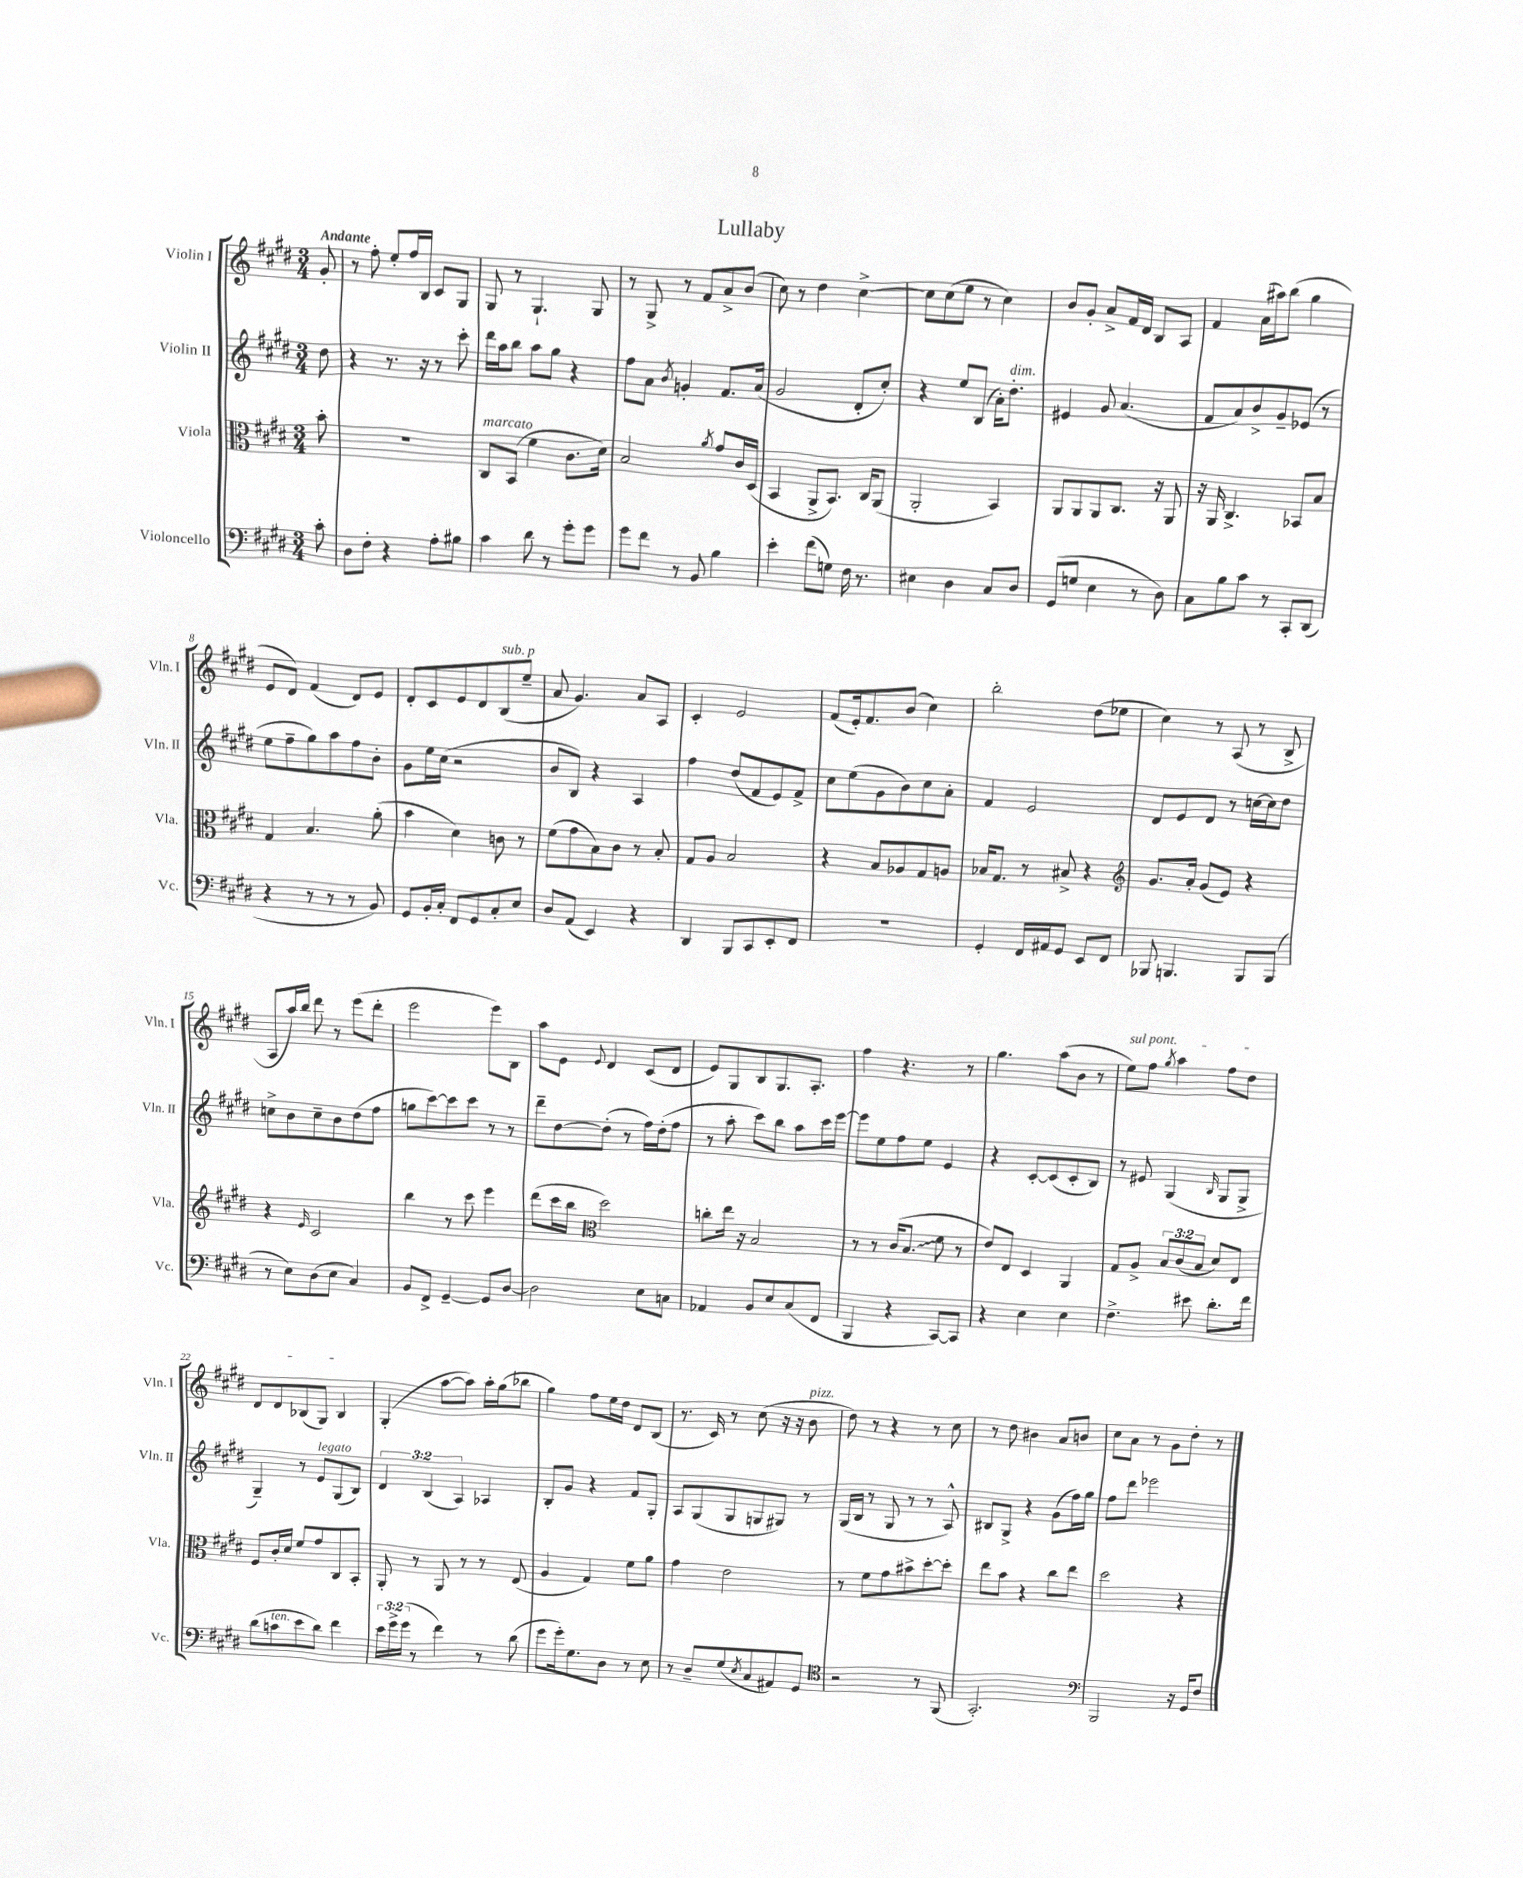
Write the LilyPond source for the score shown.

\header { title = "Lullaby" }
<<
\new StaffGroup <<
\new Staff = "s0" \with { instrumentName = "Violin I" shortInstrumentName = "Vln. I" } {
    \clef treble \key e \major \numericTimeSignature \time 3/4 \partial 8 \tempo "Andante"
    gis'8-. |
    r8 fis''8-. e''8-. fis''16 b16 cis'8 gis8 |
    gis8 r8 gis4.-! gis8 |
    r8 gis8-> r8 fis'8 a'8-> b'8( |
    cis''8) r8 dis''4 cis''4~-> |
    cis''8 cis''8( e''8 r8 cis''4) |
    b'8 gis'8-. a'8-> fis'16 dis'16 b8 a8 |
    fis'4 a'16( ais''16) b''8( gis''4 |
    e'8 dis'8) fis'4( dis'8) e'8 |
    dis'8-. cis'8 e'8 dis'8 b8^\markup { \italic "sub. p" }( e''8-- |
    a'8 gis'4.) a'8 a8 |
    cis'4-. e'2 |
    fis'8( e'16-.) fis'8. b'8( cis''4) |
    b''2-. dis''8( ees''8 |
    cis''4) r8 a8( r8 b8-> |
    a8 a''16) b''16 dis'''8 r8 e'''8( dis'''8-. |
    e'''2 e'''8) b8 |
    a''8 e'8 \appoggiatura { e'8 } dis'4 cis'8( dis'8 |
    e'8) gis8 b8 gis8. a8.-. |
    fis''4 r4. r8 |
    gis''4. a''8( b'8 r8 |
    \once \override TextSpanner.bound-details.left.text = \markup { \italic "sul pont." } e''8\startTextSpan) fis''8 \acciaccatura { gis''8 } a''4 fis''8 dis''8 |
    dis'8 dis'8 bes8( gis8) bes4\stopTextSpan |
    gis4-.( a''8~ a''8) a''16-. gis''16( bes''8 |
    gis''4) fis''8 e''16 dis''16 dis'8 b8( |
    r8. cis'16) r8 cis''8( r16 r16 b'8^\markup { \italic "pizz." } |
    dis''8) r8 r4 r8 cis''8 |
    r8 dis''8 bis'4 a'8 b'8 |
    cis''8 a'8 r8 gis'8 dis''8-. r8 \bar "|." |
}
\new Staff = "s1" \with { instrumentName = "Violin II" shortInstrumentName = "Vln. II" } {
    \clef treble \key e \major \numericTimeSignature \time 3/4 \override Staff.TupletNumber.text = #tuplet-number::calc-fraction-text \partial 8
    dis''8 |
    r4 r8. r16 r8 cis'''8-. |
    dis'''16 a''16 b''8 a''8 gis''8 r4 |
    fis''8 a'8 \acciaccatura { b'8 } g'4-. fis'8. a'16( |
    gis'2 dis'8-. cis''8-.) |
    r4 e''8 b8( a'16-.) dis''8.-.^\markup { \italic "dim." } |
    eis'4 gis'8 a'4.( |
    fis'8 a'8) b'8-> gis'8-- ees'8( r8 |
    e''8 fis''8-- gis''8) a''8 fis''8 b'8-. |
    gis'8 e''16 cis''16( r2 |
    b'8 b8) r4 a4 |
    fis''4 dis''8( fis'8 e'8) fis'8-> |
    cis''8 e''8( gis'8 b'8) cis''8 a'8-. |
    fis'4 e'2 |
    dis'8 e'8 dis'8 r8 c''16~ c''16 dis''8 |
    c''8-> b'8 c''8-- b'8 dis''8( fis''8 |
    g''8 cis'''8~) cis'''8 cis'''8 r8 r8 |
    dis'''8-- dis''8~ dis''8-.( r8 fis''16) dis''16-.( fis''8 |
    r8 a''8-. cis'''8) b''8 a''8 cis'''16 e'''16~ |
    e'''8 e''8 fis''8 e''8 e'4 |
    r4 cis'8~-. cis'8( cis'8-. b8) |
    r8 eis'8 gis4( \grace { b16 } gis8 gis8-> |
    gis4--) r8 e'8^\markup { \italic "legato" } gis8( b8) |
    \tuplet 3/2 { dis'4 b4( a4) } aes4 |
    b8-. gis'8 r4 fis'8 gis8-. |
    a8 gis8( gis8 g8 gis8) r8 |
    gis16( b16 r8 gis8 r8 r8 a8-^) |
    bis8 gis8-> r4 gis'8( fis''16) gis''16 |
    fis''8 dis'''8 ees'''2 \bar "|." |
}
\new Staff = "s2" \with { instrumentName = "Viola" shortInstrumentName = "Vla." } {
    \clef alto \key e \major \numericTimeSignature \time 3/4 \override Staff.TupletNumber.text = #tuplet-number::calc-fraction-text \partial 8
    b'8-. |
    R2. |
    cis8^\markup { \italic "marcato" } b,8( fis'4 cis'8. dis'16) |
    b2 \acciaccatura { a'8 } gis'8 cis'16 dis16( |
    b,4 a,8-> b,8.) cis16 a,8( |
    a,2-. b,4) |
    a,8 a,8 a,8 cis8. r16 a,8 |
    r16 a,16 cis4.-> bes,8 b8 |
    gis4 b4. a'8-.( |
    b'4 dis'4) c'8 r8 |
    fis'8( gis'8 b8) cis'8 r8 b8-. |
    gis8 a8 b2 |
    r4 b8 aes8 gis8 a8 |
    bes16 gis8. r8 bis8-> r4 |
    \clef treble gis'8. a'16-. gis'8( e'8) r4 |
    r4 \grace { e'16 } cis'2 |
    b''4 r8 cis'''8 e'''4 |
    dis'''8( cis'''16 b''16 \clef alto dis''2) |
    c''8-. e''16 r16 b2 |
    r8 r8 cis'16( \once \override Glissando.style = #'zigzag b8.\glissando fis'8 r8 |
    e'8) e8 dis4 a,4 |
    gis8 a8-> \tuplet 3/2 { b8 cis'8( b8 } dis'8) e8 |
    fis8 cis'16-. dis'16 fis'8 gis'8 cis8 b,8-. |
    a,8-. r8 a,8 r8 r8 e8( |
    a4 gis4) fis'8 a'8 |
    gis'4 e'2 |
    r8 fis'8 gis'8 bis'8-> dis''8~-. dis''8-. |
    e''8 b'8 r4 cis''8 e''8 |
    dis''2 r4 \bar "|." |
}
\new Staff = "s3" \with { instrumentName = "Violoncello" shortInstrumentName = "Vc." } {
    \clef bass \key e \major \numericTimeSignature \time 3/4 \override Staff.TupletNumber.text = #tuplet-number::calc-fraction-text \partial 8
    cis'8-. |
    dis8 fis8-. r4 a8-. bis8 |
    cis'4 dis'8 r8 gis'8-. gis'8 |
    gis'8 fis'8 r8 b,8 b4 |
    e'4-. fis'8( g8) fis16 r8. |
    eis4 dis4 cis8 dis8 |
    gis,8( g8 e4 r8 dis8) |
    cis8 b8 cis'8 r8 cis,8-. dis,8( |
    r4 r8 r8 r8 b,8) |
    gis,8 b,16-. cis16-. fis,8 gis,8 cis8-. e8 |
    dis8 a,8( e,4) r4 |
    dis,4 b,,8 cis,8 e,8-. fis,8 |
    R2. |
    gis,4-. fis,16 ais,16 gis,8 e,8 fis,8 |
    bes,,8 b,,4. b,,8 b,,8( |
    r8 e8) dis8( e8 cis4) |
    b,8 fis,8-> gis,4~-- gis,8 dis8~ |
    dis2 e8 c8 |
    aes,4 b,8 e8 cis8( fis,8 |
    b,,4 r4 cis,8~) cis,8 |
    r4 e4 e4 |
    fis4.-> eis'8 dis'8.-. fis'16 |
    dis'8( c'8^\markup { \italic "ten." } e'8 dis'8) fis'4 |
    \tuplet 3/2 { e'16 gis'16-> gis'16( } r8 fis'4) r8 dis'8( |
    gis'8 gis'16-.) gis8. dis8 r8 e8 |
    r8 dis8-- gis8( \acciaccatura { e8 } cis8 ais,8) gis,8 |
    \clef tenor r2 r8 fis,8( |
    gis,2.-.) |
    \clef bass b,,2 r16 gis,16 fis8 \bar "|." |
}
>>
>>
